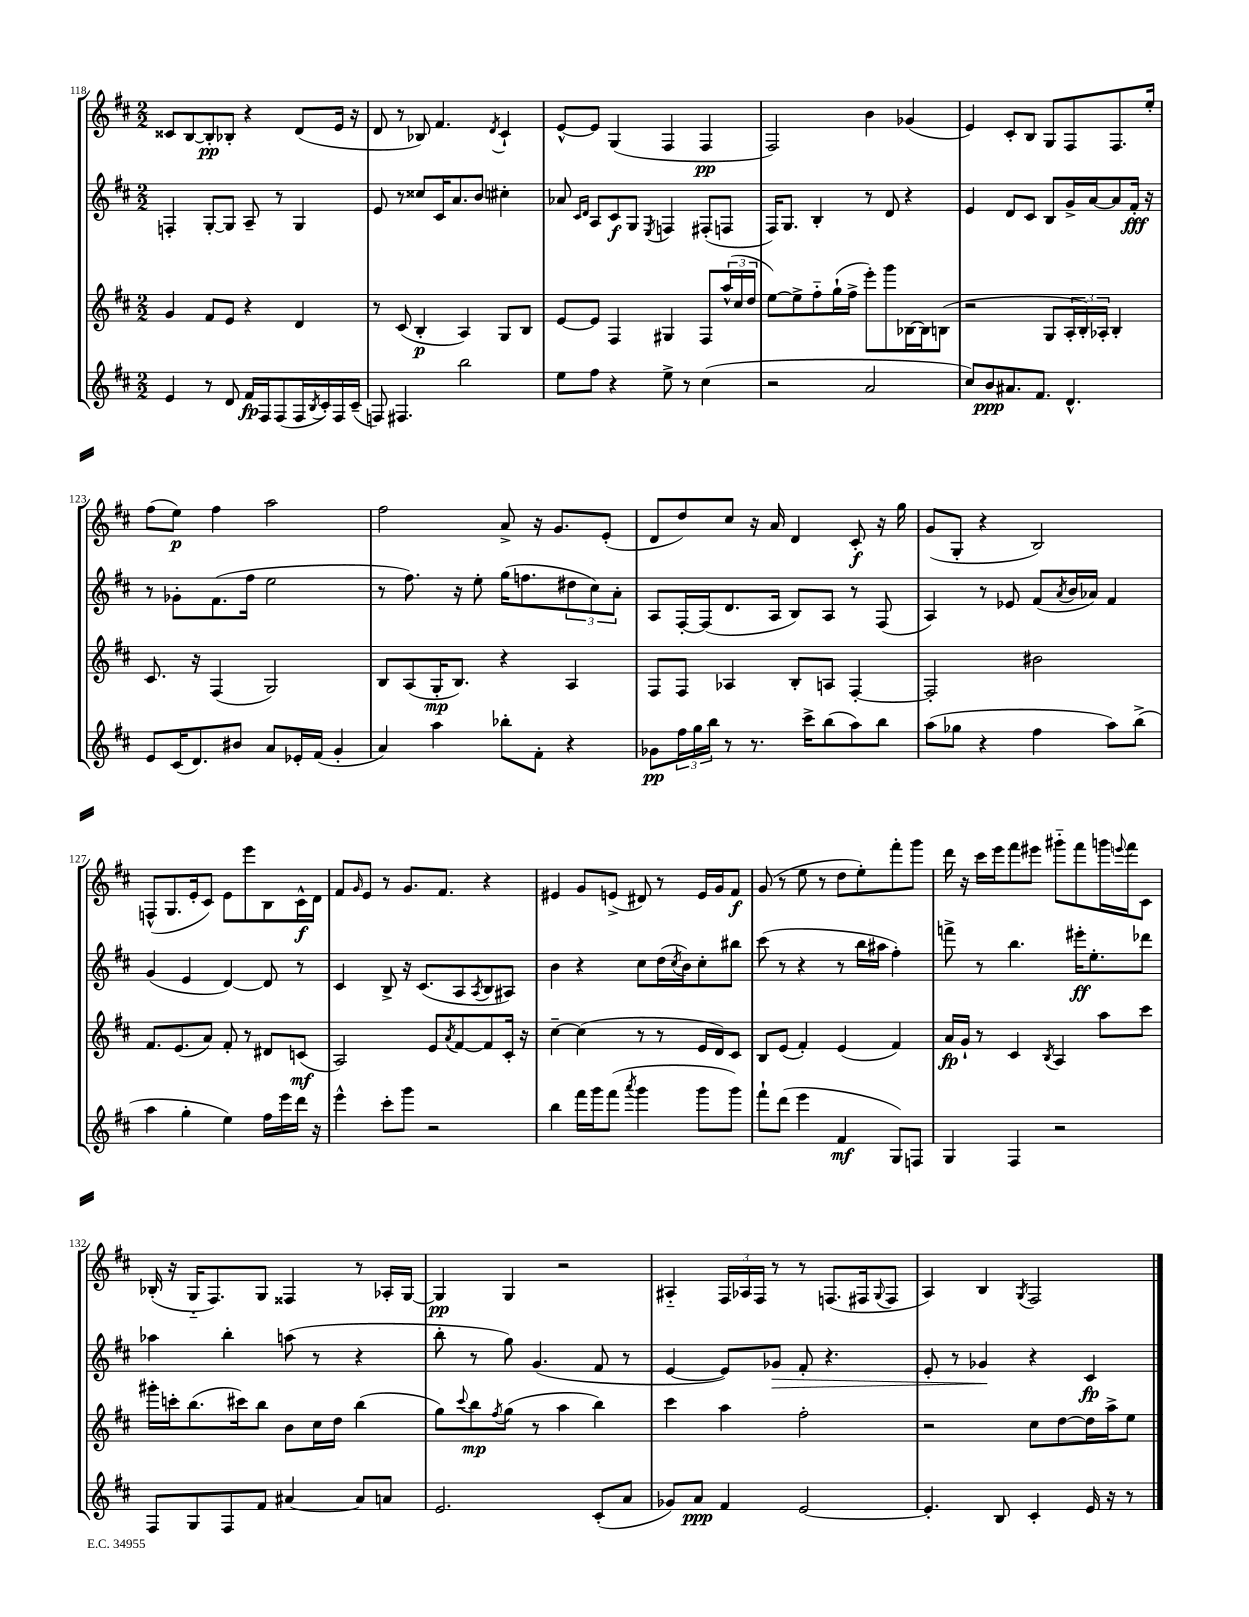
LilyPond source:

<<
\new StaffGroup <<
\new Staff = "s0" {
    \clef treble \key d \major \numericTimeSignature \time 2/2
    cisis'8 b8~ b8-.\pp bes8-. r4 d'8( e'16 r16 |
    d'8 r8 bes8) fis'4. \acciaccatura { d'8 } cis'4-! |
    e'8~-^ e'8 g4( fis4 fis4\pp |
    fis2) b'4 ges'4( |
    e'4) cis'8-. b8 g8 fis8 fis8. e''16-. |
    fis''8( e''8\p) fis''4 a''2 |
    fis''2 a'8-> r16 g'8. e'8-.( |
    d'8 d''8) cis''8 r16 a'16 d'4 cis'8-.\f r16 g''16 |
    g'8( g8-. r4 b2) |
    f8-^( g8. e'16-. cis'8) e'8 e'''8 b8 cis'16-^\f d'16 |
    fis'8 \grace { g'16 } e'8 r8 g'8. fis'8. r4 |
    eis'4 g'8 e'8->( dis'8) r8 e'16 g'16 fis'8\f |
    g'8( r8 e''8 r8 d''8 e''8-.) fis'''8-. g'''8 |
    d'''16 r16 cis'''16 e'''16 fis'''8 eis'''8 gis'''8-_ fis'''8 g'''16 \appoggiatura { e'''8 } fis'''16 cis'8 |
    bes16-.( r16 g16-_ fis8.) g8 fisis4 r8 aes16-. g16~ |
    g4\pp g4 r2 |
    ais4-_ \tuplet 3/2 { fis16 aes16 fis16 } r8 r8 f8.( fis16 \appoggiatura { g8 } fis8 |
    a4) b4 \acciaccatura { g8 } fis2 \bar "|." |
}
\new Staff = "s1" {
    \clef treble \key d \major \numericTimeSignature \time 2/2
    f4-. g8~-. g8 a8-- r8 g4 |
    e'8 r8 cisis''8 cis'16 a'8. b'8 cis''4-. |
    aes'8 \grace { cis'16 d'16 } a8 cis'8\f g8 \acciaccatura { e8 } f4 fis8-.( f8 |
    fis16) g8. b4-. r8 d'8 r4 |
    e'4 d'8 cis'8 b8 g'16-> a'16~ a'8 fis'16-.\fff r16 |
    r8 ges'8-. fis'8.( fis''16 e''2 |
    r8 fis''8.) r16 e''8-. g''16( f''8. \tuplet 3/2 { dis''8 cis''8) a'8-. } |
    a8 fis16~-. fis16( d'8. a16 b8) a8 r8 fis8( |
    a4) r8 ees'8 fis'8( \acciaccatura { a'8 } b'16 aes'16) fis'4 |
    g'4( e'4 d'4~) d'8 r8 |
    cis'4 b8-> r16 cis'8.( a8 \acciaccatura { a8 } b8 ais8) |
    b'4 r4 cis''8 d''16( \acciaccatura { cis''8 } b'16) cis''8-. bis''8 |
    cis'''8( r8 r4 r8 b''16 ais''16 fis''4-.) |
    f'''8-> r8 b''4. eis'''16-.\ff e''8.-. des'''8 |
    aes''4 b''4-. a''8( r8 r4 |
    b''8-. r8 g''8) g'4.( fis'8 r8 |
    e'4~ e'8) ges'8\> fis'8-. r4. |
    e'8-. r8 ges'4\! r4 cis'4\fp \bar "|." |
}
\new Staff = "s2" {
    \clef treble \key d \major \numericTimeSignature \time 2/2
    g'4 fis'8 e'8 r4 d'4 |
    r8 cis'8( b4-.\p a4) g8 b8 |
    e'8~ e'8 fis4 gis4 fis8 \tuplet 3/2 { a''16-^( cis''16 d''16 } |
    e''8~) e''8-> fis''8-_ g''16-!( fis''16-> e'''8-.) g'''8 bes16~ bes16 b8( |
    r2 g8 \tuplet 3/2 { a16-. b16-.) aes16-. } b4-. |
    cis'8. r16 fis4( g2) |
    b8 a8( g16-.\mp b8.) r4 a4 |
    fis8 fis8 aes4 b8-. a8 fis4~-. |
    fis2-. bis'2 |
    fis'8. e'8.( a'8) fis'8-. r8 dis'8 c'8\mf( |
    a2) e'8 \acciaccatura { a'8 } fis'8~ fis'8 cis'16-. r16 |
    cis''4~-- cis''4( r8 r8 e'16 d'16) cis'8 |
    b8 e'8( fis'4-.) e'4( fis'4) |
    a'16\fp g'16-! r8 cis'4 \acciaccatura { b8 } a4 a''8 cis'''8 |
    gis'''16-. c'''16-. b''8.( cis'''16) b''8 b'8 cis''16 d''16 b''4( |
    g''8) \appoggiatura { cis'''8 } b''8\mp \acciaccatura { fis''8 } g''8( r8 a''4 b''4) |
    cis'''4 a''4 fis''2-. |
    r2 cis''8 d''8~ d''16 a''16-> e''8 \bar "|." |
}
\new Staff = "s3" {
    \clef treble \key d \major \numericTimeSignature \time 2/2
    e'4 r8 d'8 fis'16\fp fis16 fis8( fis16 \acciaccatura { b8 } cis'16-.) fis16 cis'16--( |
    f8) fis4. b''2 |
    e''8 fis''8 r4 e''8-> r8 cis''4( |
    r2 a'2 |
    cis''8) b'8\ppp ais'8. fis'8. d'4.-^ |
    e'8 cis'16( d'8.) bis'8 a'8 ees'16-. fis'16( g'4-. |
    a'4) a''4 bes''8-. fis'8-. r4 |
    ges'8\pp \tuplet 3/2 { fis''16 g''16 b''16 } r8 r8. cis'''16-> b''8( a''8) b''8 |
    a''8( ges''8 r4 fis''4 a''8) b''8->( |
    a''4 g''4-. e''4) fis''16 e'''16 d'''16 r16 |
    e'''4-^ cis'''8-. g'''8 r2 |
    b''4 fis'''16 g'''16 fis'''8( \acciaccatura { a'''8 } g'''4 g'''8 g'''8) |
    fis'''8-! d'''8( e'''4 fis'4\mf g8) f8 |
    g4 fis4 r2 |
    fis8 g8 fis8 fis'8 ais'4~ ais'8 a'8 |
    e'2. cis'8-.( a'8 |
    ges'8) a'8\ppp fis'4 e'2~ |
    e'4.-. b8 cis'4-. e'16 r16 r8 \bar "|." |
}
>>
>>
\layout { \context { \Score currentBarNumber = #118 } }
